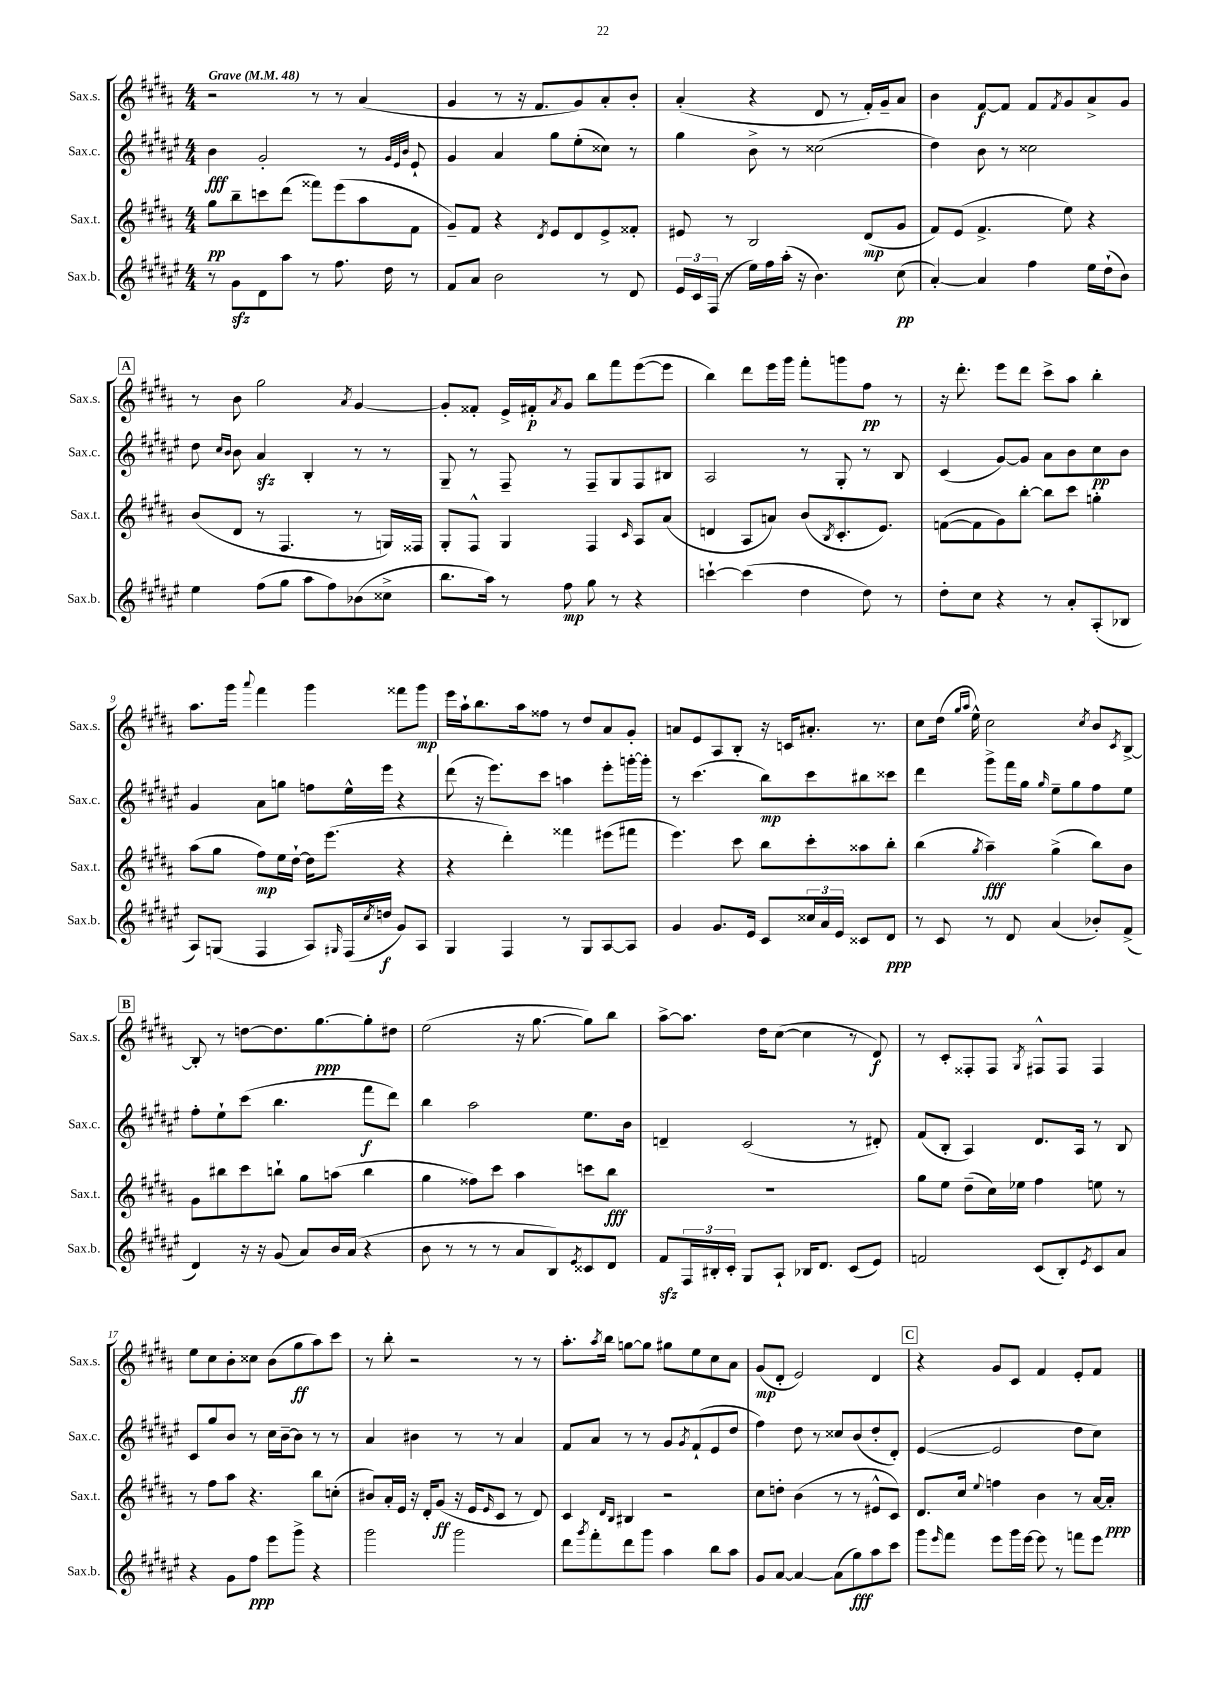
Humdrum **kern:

**kern	**kern	**kern	**kern
*staff4	*staff3	*staff2	*staff1
*clefG2	*clefG2	*clefG2	*clefG2
*k[f#c#g#d#a#e#]	*k[f#c#g#d#a#]	*k[f#c#g#d#a#e#]	*k[f#c#g#d#a#]
*M4/4	*M4/4	*M4/4	*M4/4
*MM48	*MM48	*MM48	*MM48
8r	8gg#	4b	2r
8g#	8bb~	.	.
8d#	8ccc	2g#'	.
8aa#	(8ddd#	.	.
8r	8fff##)	.	8r
8.ff#	(8eee	.	8r
.	8aa#	8r	(4a#
16dd#	.	.	.
.	.	32qqg#	.
.	.	32qqe#	.
.	.	32qqb	.
8r	8f#	8e#`	.
=	=	=	=
8f#	8g#~)	4g#	4g#
8a#	8f#	.	.
2b	4r	4a#	8r
.	.	.	16r
.	.	.	8.f#
.	8qd#	.	.
.	8e	8gg#	.
.	8d#	(8ee#'	8g#)
8r	8e^	8cc##)	8a#'
8d#	8f##'	8r	8b'
=	=	=	=
24e#	8e#	4gg#	(4a#'
24c#	.	.	.
(24F#	.	.	.
8r	8r	.	.
16ee#)	2B	8b^	4r
16ff#	.	.	.
(16aa#'	.	8r	.
16r	.	.	.
4.b)	.	(2cc##	8d#
.	.	.	8r
.	(8d#	.	16f#')
.	.	.	16g#~
(8cc#	8g#	.	8a#
=	=	=	=
[4a#')	8f#)	4dd#)	4b
.	(8e	.	.
4a#]	4.f#^	8b	[8f#
.	.	8r	8f#]
4ff#	.	2cc##	8f#
.	.	.	8qf#
.	8ee)	.	8g#
16ee#	4r	.	8a#^
(16dd#`	.	.	.
8b)	.	.	8g#
=	=	=	=
4ee#	(8b	8dd#	8r
.	.	16qqcc#	.
.	.	16qqb	.
.	8d#	8b	8b
(8ff#	8r	4a#	2gg#
8gg#	4.F#	.	.
8aa#	.	4B'	.
8ff#)	.	.	.
.	.	.	8qa#
(8b-	8r	8r	[4g#
8cc##^	16G)	8r	.
.	16F##	.	.
=	=	=	=
8.bb	8G#'	8G#~	8g#']
.	8F#^^	8r	8f##'
16aa#)	.	.	.
8r	4G#	8F#~	16e^
.	.	.	16f#'
.	.	.	8qa#
8ff#	.	8r	8g#
8gg#	4F#	8F#~	8bb
8r	.	8G#	8fff#
.	16qqc#	.	.
4r	8A#	8F#	([8eee
.	(8a#	8B#	8eee]
=	=	=	=
[4ccc`	4d	2A#	4bb)
(4ccc]	8A#	.	8ddd#
.	8a)	.	16eee
.	.	.	16ggg#
4dd#	(8b	8r	8fff#'
.	8qB	.	.
.	8.c#'	8G#'	8ggg
8dd#)	.	8r	8ff#
.	8.e)	.	.
8r	.	8B	8r
=	=	=	=
8dd#'	([8f	(4c#	16r
.	.	.	8.ddd#'
8cc#	8f]	.	.
4r	8g#)	[8g#)	8eee
.	[8bb'	8g#]	8ddd#
8r	8bb]	8a#	8ccc#^
8a#'	8ccc#	8b	8aa#
(8A#'	4gg'	8cc#	4bb'
8B-	.	8b	.
=	=	=	=
8A#)	(8aa#	4g#	8.aa#
(8G	8gg#	.	.
.	.	.	16ggg#
.	.	.	8qqaaa#
4F#	8ff#)	8a#	4fff#
.	16ee	8gg	.
.	[16dd#`	.	.
8A#)	16dd#]	8ff	4ggg#
.	(8.eee	.	.
16qqG#	.	.	.
(16F#	.	16ee#^^	.
8qcc#	.	.	.
16dd	.	16eee#	.
8g#)	4r	4r	8fff##
8A#	.	.	8ggg#
=	=	=	=
4G#	4r	(8ddd#	16eee
.	.	.	16aa#`
.	.	16r	8.bb
.	.	8.eee#)	.
4F#	4ddd#')	.	.
.	.	.	16aa#
.	.	8ccc#	8ff##
8r	4fff##	4aa	8r
8G#	.	.	8dd#
[8A#	(8eee#	8eee#'	8a#
8A#]	8fff#	[16ggg'	8g#'
.	.	16ggg']	.
=	=	=	=
4g#	4.eee)	8r	8a
.	.	(4.ccc#	8e
8.g#	.	.	8A#
.	8ccc#	.	8B'
16e#	.	.	.
8c#	8bb	8bb)	16r
.	.	.	16c
24cc##	8ccc#'	8ccc#	8.a#'
24a#	.	.	.
24e#	.	.	.
8c##	8aa##	8bb#	.
.	.	.	8.r
8d#	8bb'	8ccc##	.
=	=	=	=
8r	(4bb	4ddd#	8cc#
8c#	.	.	(16dd#
.	.	.	16qqgg#
.	.	.	16qqaa#
.	.	.	16ee^^)
.	8qgg#	.	.
8r	4aa#~)	8ggg#^	2cc#
8d#	.	16fff#	.
.	.	16gg#	.
.	.	16qqgg#	.
(4a#	(4gg#^	8ee#~	.
.	.	8gg#	.
.	.	.	8qcc#
8b-')	8bb)	8ff#	8b
.	.	.	8qc#
(8f#^	8b	8ee#	[8B^
=	=	=	=
4d#)	8g#	8ff#'	8B']
.	8bb#	8ee#`	8r
16r	8ccc#	(8ccc#	[8dd
16r	.	.	.
(8g#	8bb`	4.bb	8.dd]
8a#)	8gg#	.	.
.	.	.	[8.gg#
16b	(8aa	.	.
(16a#	.	.	.
4r	4bb	8fff#	8gg#']
.	.	8ddd#)	8dd#
=	=	=	=
8b	4gg#	4bb	(2ee
8r	.	.	.
8r	8ff##)	2aa#	.
8r	8ccc#	.	.
8a#	4aa#	.	16r
.	.	.	[8.gg#
8B)	.	.	.
8qe#	.	.	.
8c##	8ccc	8.ee#	8gg#])
8d#	8bb	.	8bb
.	.	16b	.
=	=	=	=
8f#	1r	4d~	[8aa#^
24F#	.	.	8.aa#]
24B#'	.	.	.
24c#'	.	.	.
8G#	.	(2c#	.
.	.	.	16dd#
8A#`	.	.	([8cc#
16B-	.	.	4cc#]
8.d#	.	.	.
(8c#	.	8r	8r
8e#)	.	8d#')	8d#)
=	=	=	=
2f	8gg#	(8f#	8r
.	8ee	8B'	8c#'
.	(8dd#~	4A#)	8F##'
.	16cc#)	.	8F##
.	16ee-	.	.
.	.	.	8qG#
(8c#	4ff#	8.d#	8F#^^
8B')	.	.	8F#
.	.	16A#	.
8qe#	.	.	.
8c#	8ee	8r	4F#
8a#	8r	8B	.
=	=	=	=
4r	8r	8c#	8ee
.	8ff#	8gg#	8cc#
8g#	8aa#	8b	8b'
8ff#	4.r	8r	8cc##
8eee#	.	16cc#	(8b
.	.	[16b~	.
8ggg#^	.	8b]	8gg#
4r	8bb	8r	8aa#)
.	(8cc'	8r	8ccc#
=	=	=	=
2ggg#	8b#)	4a#	8r
.	16a#'	.	8bb'
.	16e	.	.
.	16r	4b#	2r
.	16d#'	.	.
.	(8g#	.	.
2ggg#	16r	8r	.
.	16e	.	.
.	16qqe	.	.
.	8c#	8r	.
.	8r	4a#	8r
.	8d#)	.	8r
=	=	=	=
8ddd#	4c#	8f#	8.aa#'
8qggg#	.	.	.
8fff#'	.	8a#	.
.	.	.	8qaa#
.	.	.	16bb
.	16qqd#	.	.
.	16qqB	.	.
8ddd#	4B#	8r	[8gg
8ggg#	.	8r	8gg]
4aa#	2r	8g#	8gg#
.	.	8qg#	.
.	.	(8f#`	8ee
8bb	.	8e#	8cc#
8aa#	.	8dd#	8a#
=	=	=	=
8g#	8cc#	4ff#)	(8g#
[8a#	8dd'	.	8d#'
4a#_	(4b	8dd#	2e)
.	.	8r	.
(8a#]	8r	8cc##	.
8gg#)	8r	(8b	.
8aa#	8e#^^	8dd#'	4d#
8ccc#	8c#)	8d#')	.
=	=	=	=
8ggg#	8.d#	([4e#	4r
16qqeee#	.	.	.
8fff#	.	.	.
.	16cc#	.	.
.	8qqee	.	.
8eee#	4ff	2e#]	8g#
16ggg#	.	.	8c#
[16eee#	.	.	.
8eee#]	4b	.	4f#
8r	.	.	.
8fff	8r	8dd#	8e'
8eee#	[16a#	8cc#)	8f#
.	16a#']	.	.
==	==	==	==
*-	*-	*-	*-
